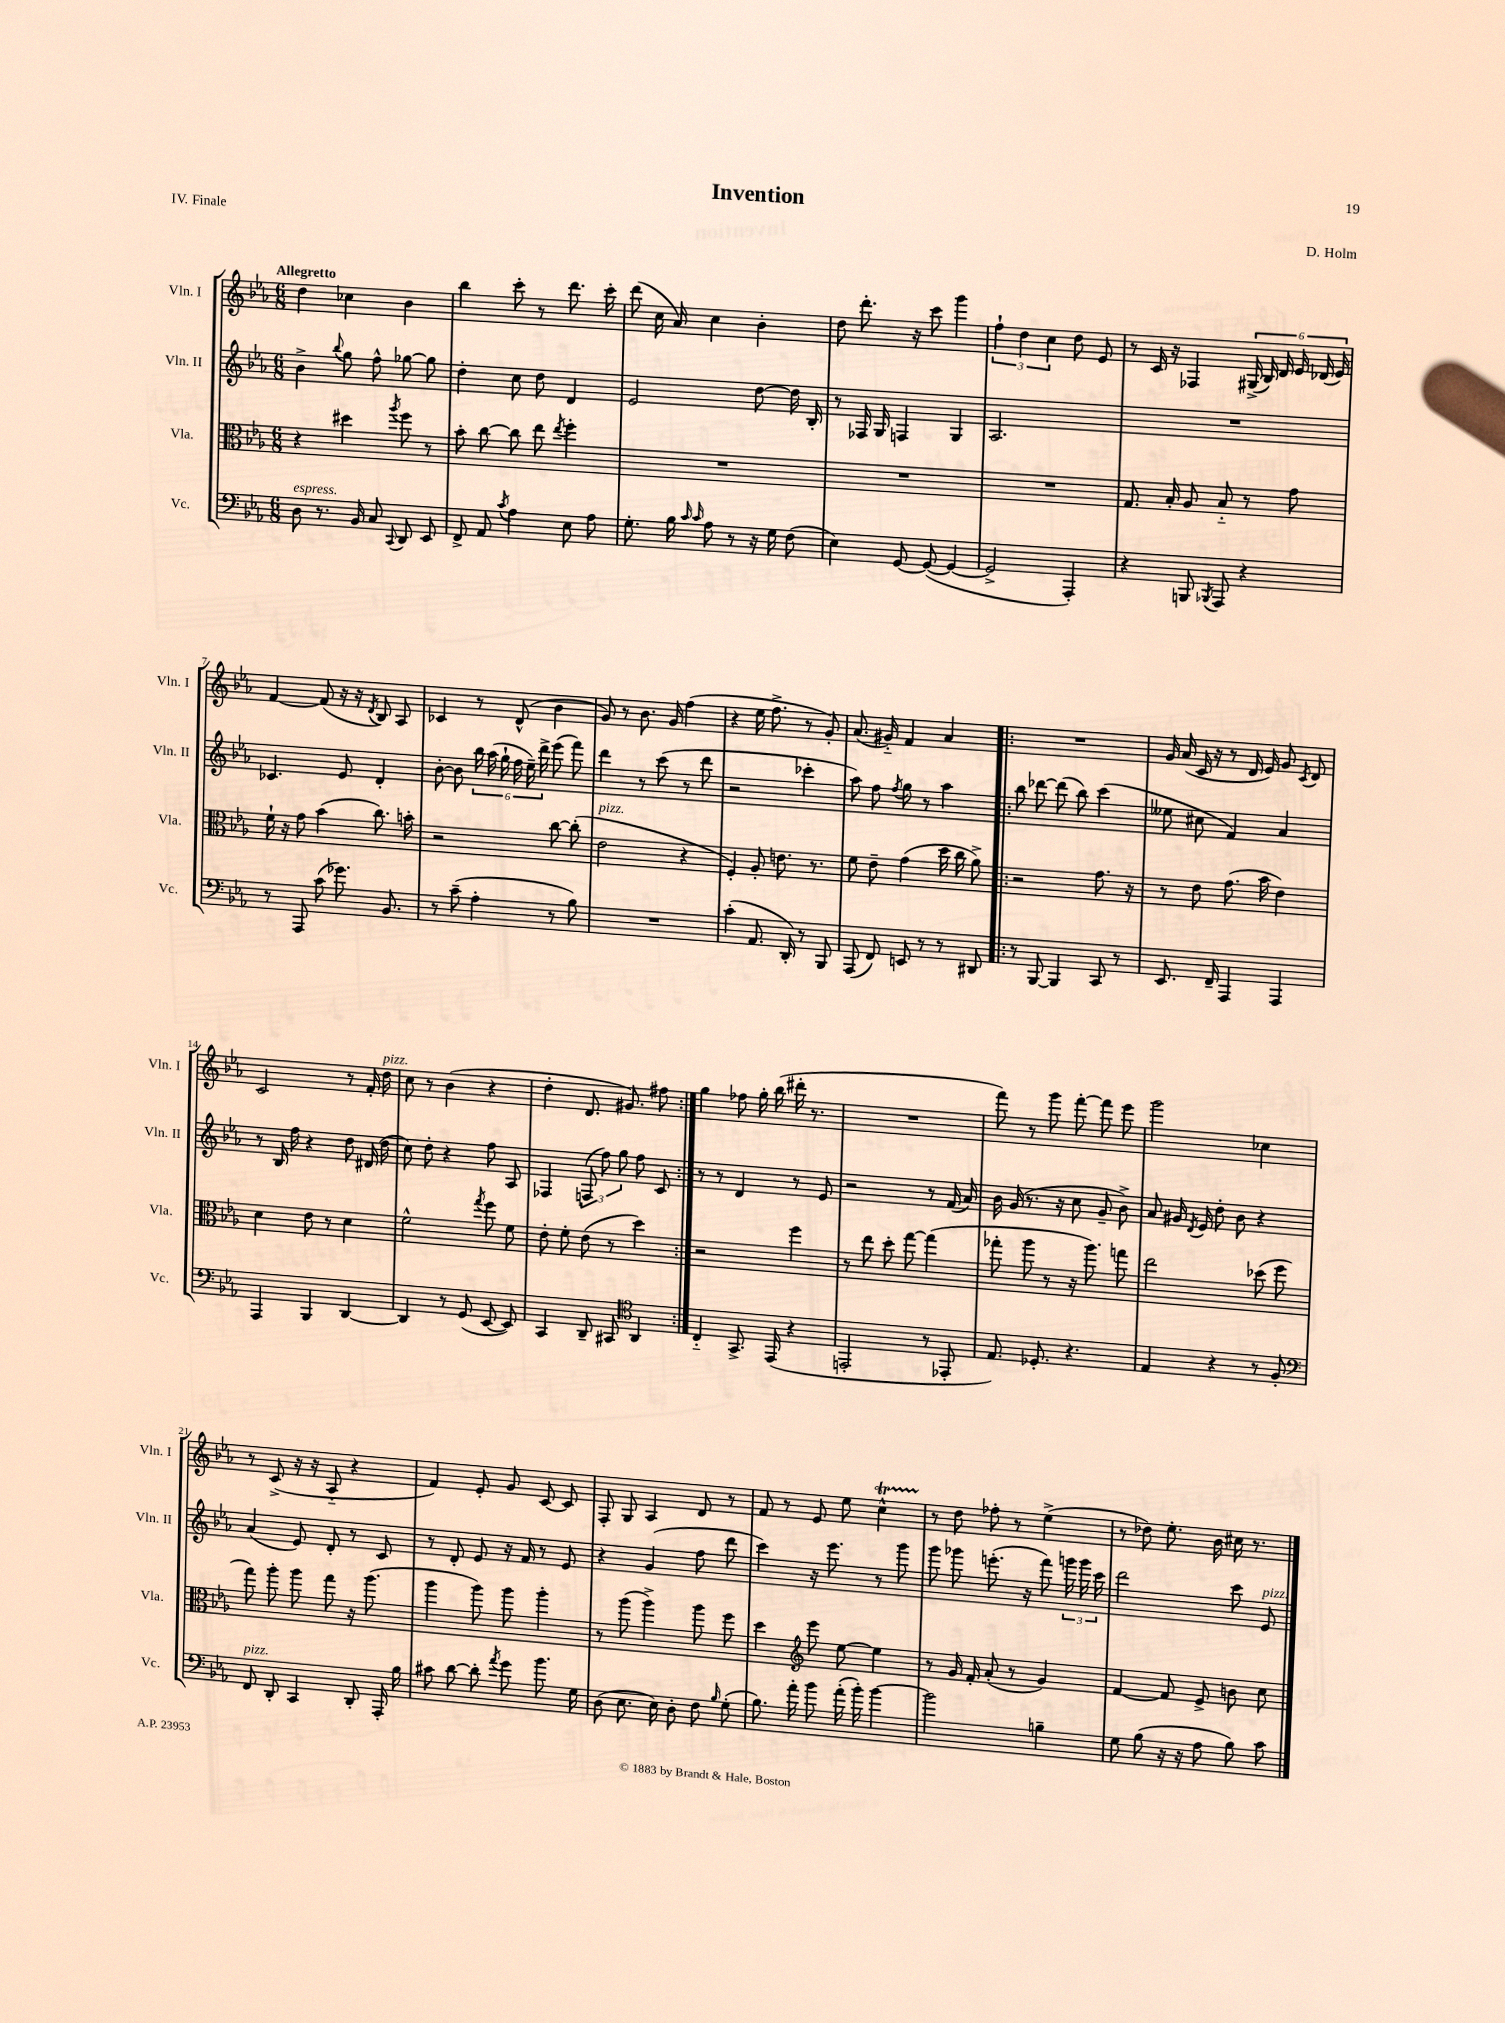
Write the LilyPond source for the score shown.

\header { title = "Invention" composer = "D. Holm" piece = "IV. Finale" }
<<
\new StaffGroup <<
\new Staff = "s0" \with { instrumentName = "Vln. I" shortInstrumentName = "Vln. I" } {
    \clef treble \key ees \major \numericTimeSignature \time 6/8 \tempo "Allegretto"
    \autoBeamOff d''4 ces''4 bes'4 |
    bes''4 c'''8-. r8 d'''8. c'''16-. |
    d'''8( c''16 aes'16) c''4 bes'4-. |
    d''8 d'''8.-. r16 c'''8 g'''4 |
    \tuplet 3/2 { f''4-! d''4 c''4 } d''8 ees'8 |
    r8 c'16 r16 fes4 \tuplet 6/4 { gis16->( bes16) d'16 ees'16 des'16( ees'16) } |
    f'4~ f'8( r16 r16 \acciaccatura { d'8 } bes8) aes8 |
    ces'4 r8 d'8-^( bes'4 |
    g'8) r8 bes'8. g'16 f''4( |
    r4 ees''16 f''8.-> r8 g'8-.) |
    aes'8.( gis'16-_) f'4 aes'4 |
    \repeat volta 2 { R2. |
    g'16 aes'16( c'16 r16 r8 d'16 ees'16) g'8 \acciaccatura { c'8 } d'8 |
    c'2 r8 f'16-. d''16^\markup { \italic "pizz." } |
    c''8 r8 bes'4( r4 |
    d''4-. d'8. gis'8.) fis''8 | }
    g''4 fes''8 g''16-. bes''16( dis'''16-. r8. |
    R2. |
    f'''8) r8 g'''8 f'''8~-. f'''8 ees'''8 |
    g'''2 ces''4 |
    r8 c'8->( r16 r16 aes8-_ r4 |
    f'4) ees'8-. g'8 c'8~ c'8 |
    f8-. g8 aes4 d'8 r8 |
    f'8 r8 ees'8 ees''8 c''4-^\startTrillSpan |
    r8\stopTrillSpan d''8 fes''8-. r8 ees''4->( |
    r8 des''8) ees''8.-. bes'16 cis''16 r8. \bar "|." |
}
\new Staff = "s1" \with { instrumentName = "Vln. II" shortInstrumentName = "Vln. II" } {
    \clef treble \key ees \major \numericTimeSignature \time 6/8
    \autoBeamOff bes'4-> \appoggiatura { bes''8 } g''8 f''8-^ ges''8~ ges''8 |
    d''4-. c''8 d''8 d'4 |
    ees'2 d''8~ d''16 bes16-. |
    r8 fes16 g16 f4 g4 |
    aes2. |
    R2. |
    ces'4. ees'8 d'4-. |
    bes'8~-. bes'8 \tuplet 6/4 { bes''16 aes''16( g''16-! f''16 ees''16--) d'''16-> } ees'''8( f'''8) |
    d'''4 r8 c'''8( r8 d'''8 |
    r2 ces'''4-. |
    aes''8) f''8 \acciaccatura { f''8 } g''8 r8 aes''4 |
    \repeat volta 2 { bes''8 des'''8~ des'''8( bes''8) c'''4( |
    eeses''8 cis''8 f'4) aes'4 |
    r8 bes16 f''16 r4 d''8 dis'16( d''16 |
    c''8) d''8-. r4 f''8 aes8 |
    fes4 \tuplet 3/2 { f8( f''8) g''8 } f''8 c'8 | }
    r8 r8 d'4 r8 ees'8 |
    r2 r8 f'16( aes'16) |
    bes'16 g'16( r8. r16 c''8 g'8-- bes'8->) |
    aes'8 gis'16 \acciaccatura { d'8 } ees'16 d''8-. bes'8 r4 |
    aes'4( ees'8) d'8-. r8 c'8 |
    r8 d'8-. ees'8 r16 f'16 r8 ees'8 |
    r4 g'4( f''8 d'''8 |
    c'''4) r16 ees'''8. r8 g'''8 |
    g'''8 ges'''8 e'''8.-.( r16 f'''8) \tuplet 3/2 { g'''16 g'''16 c'''16 } |
    d'''2 c'''8 ees'8^\markup { \italic "pizz." } \bar "|." |
}
\new Staff = "s2" \with { instrumentName = "Vla." shortInstrumentName = "Vla." } {
    \clef alto \key ees \major \numericTimeSignature \time 6/8
    \autoBeamOff r4 dis''4 \acciaccatura { aes''8 } f''8 r8 |
    bes'8-. c''8~ c''8 ees''8 \acciaccatura { ees''8 } f''4-. |
    R2. |
    R2. |
    R2. |
    g8. bes16-. aes8 bes8-_ r8 g'8 |
    f'16-! r16 g'8 bes'4( c''8.) b'16-. |
    r2 c''8~ c''8-.( |
    ees'2^\markup { \italic "pizz." } r4 |
    f4-.) aes8-. e'8. r8. |
    f'8 ees'8-- g'4( d''16 c''16 aes'8->) |
    \repeat volta 2 { r2 g'8. r16 |
    r8 ees'8 g'8.( bes'16 ees'4) |
    d'4 ees'8 r8 d'4 |
    f'2-^ \acciaccatura { g''8 } f''8 f'8 |
    ees'8-. f'8-. ees'8( r8 d''4) | }
    r2 f''4 |
    r8 ees''8 d''8-. g''8~ g''4( |
    ges''8-. aes''8 r8 r16 aes''8.) g''8 |
    ees''2 des''8( f''8 |
    g''8) aes''8-. aes''8 g''8 r16 aes''8.( |
    aes''4 aes''8) aes''8 aes''4-. |
    r8 aes''8( aes''4->) aes''8 f''8 |
    d''4 \clef treble ees'''8 ees''8~ ees''4 |
    r8 g'16 f'16-. aes'8-.( r8 g'4) |
    f'4~ f'8 ees'8-> b'8 c''8 \bar "|." |
}
\new Staff = "s3" \with { instrumentName = "Vc." shortInstrumentName = "Vc." } {
    \clef bass \key ees \major \numericTimeSignature \time 6/8
    \autoBeamOff d8^\markup { \italic "espress." } r8. bes,16 c8 \appoggiatura { c,8 } d,8 ees,8 |
    f,8-> aes,8 \acciaccatura { c'8 } aes4 ees8 aes8 |
    g8.-. bes16 \grace { c'16 c'16 } aes8 r8 r16 g16 f8( |
    ees4) g,8~ g,8~( g,4~ |
    g,2-> aes,,4-.) |
    r4 b,,8 \acciaccatura { bes,,8 } aes,,8 r4 |
    r8 aes,,8 c'8( ges'8.) bes,8. |
    r8 c'8--( aes4-. r8 bes8) |
    R2. |
    c'4-.( aes,8. d,16-.) r8 bes,,8 |
    aes,,8( f,8) e,8 r8 r8 dis,8 |
    \repeat volta 2 { r8 bes,,8~ bes,,4 c,8 r8 |
    ees,8. f,16-- aes,,4 aes,,4 |
    aes,,4 bes,,4 d,4~ |
    d,4 r8 g,8( ees,8~ ees,8) |
    c,4 d,8-- cis,8 \clef tenor aes,4 | }
    c4-_ g,8.-> ees,16( r4 |
    e,2-. r8 ees,8-. |
    ees8.) des8.-. r4. |
    ees4 r4 r8 f8-. |
    \clef bass f,8^\markup { \italic "pizz." } d,8-. c,4 d,8-. aes,,16-. bes16 |
    cis'8 d'8~ d'8-. \acciaccatura { aes'8 } g'8 bes'8. g16 |
    d8( ees8. ees16) d8-. f8 \grace { bes16 } g8-.( |
    bes8.) aes'16-. bes'8 aes'16-.( bes'16-.) bes'4~ |
    bes'2 b4-- |
    g8 bes8( r16 r16 aes8 bes8) c'8 \bar "|." |
}
>>
>>
